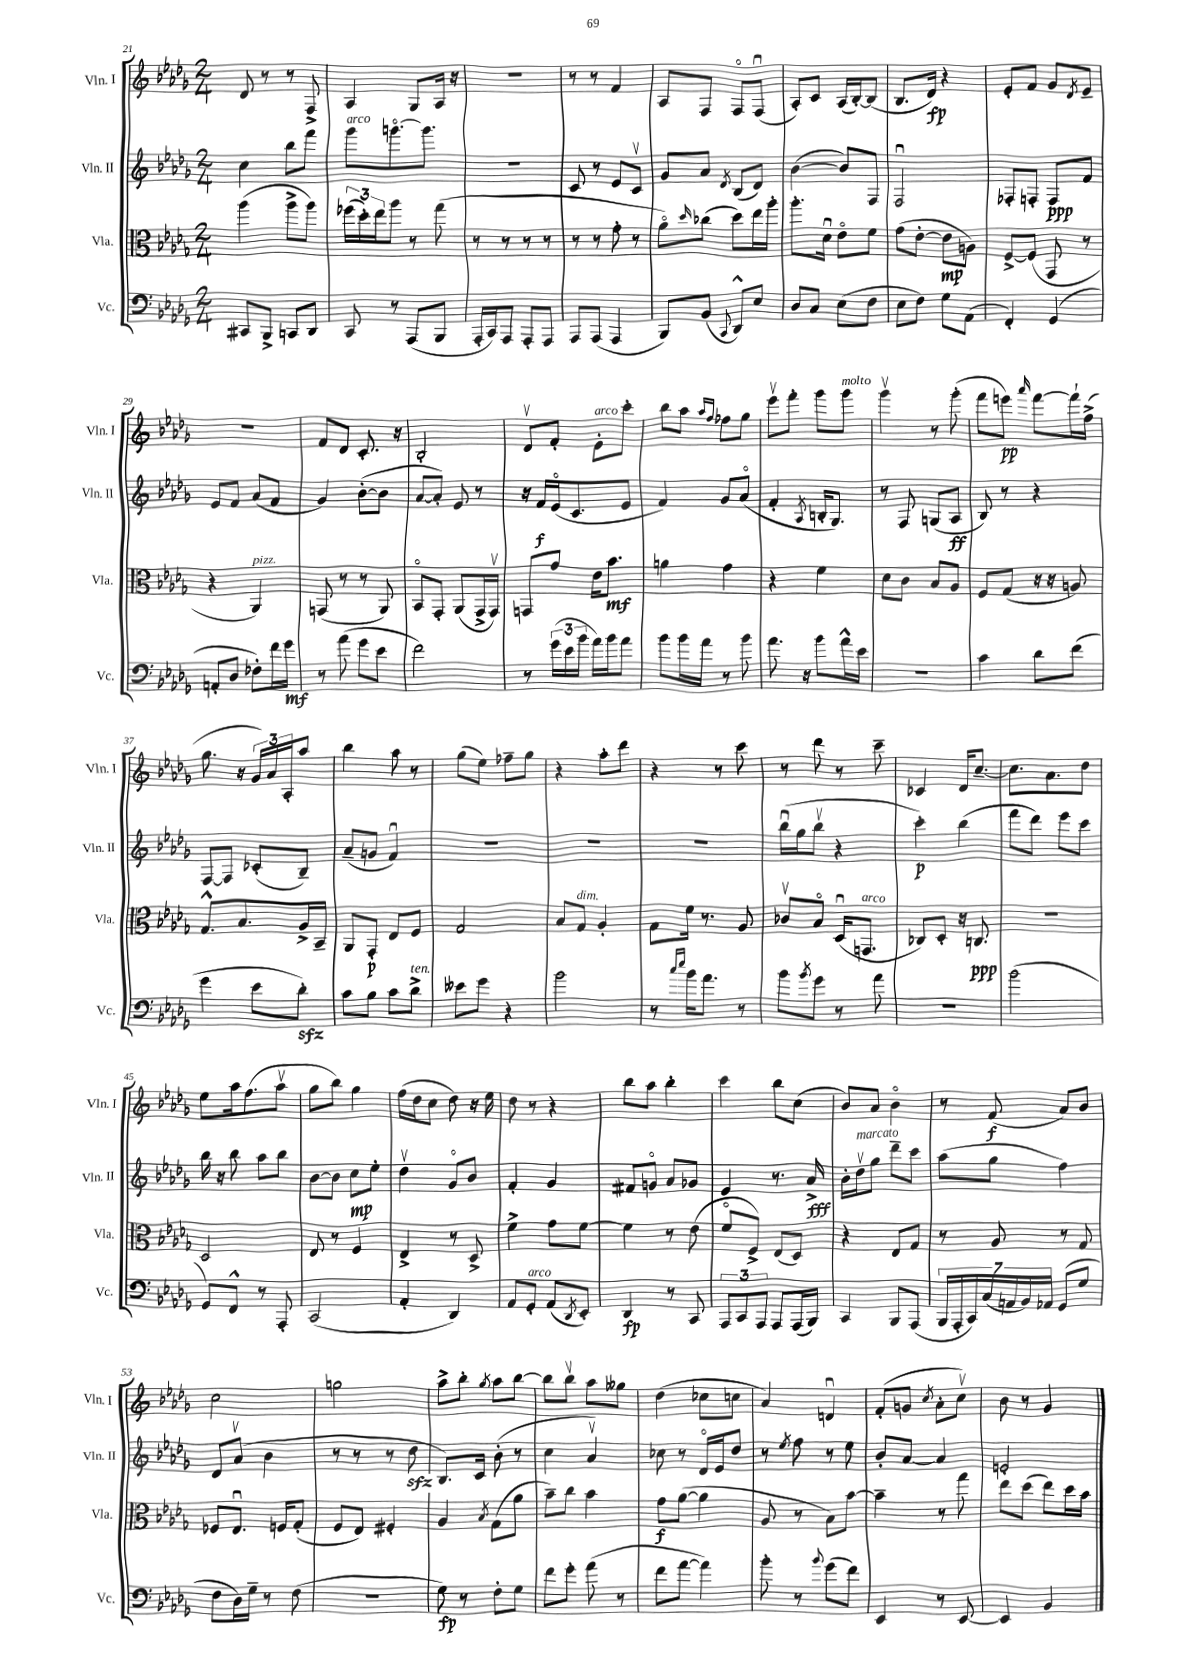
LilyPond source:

<<
\new StaffGroup <<
\new Staff = "s0" \with { instrumentName = "Vln. I" shortInstrumentName = "Vln. I" } {
    \clef treble \key des \major \numericTimeSignature \time 2/4
    des'8 r8 r8 f8-> |
    aes4 ges8 aes16 r16 |
    R2 |
    r8 r8 f'4 |
    aes8 f8 f8\flageolet f8\downbow( |
    aes8-.) c'8 aes16( bes16~-.) bes8( |
    bes8. des'16\fp) r4 |
    ees'8-. f'8 ges'8 \acciaccatura { des'8 } ees'8-- |
    R2 |
    f'8 des'8 c'8.-. r16 |
    bes2-. |
    des'8\upbow f'8-. ees'8-.^\markup { \italic "arco" } c'''8-. |
    bes''8 aes''8 \grace { aes''16 f''16 } fes''8 ges''8 |
    ees'''8\upbow f'''8-. ges'''8 ges'''8^\markup { \italic "molto" } |
    ges'''4\upbow r8 ges'''8-.( |
    f'''8 e'''8\pp) \grace { aes'''16 } f'''8~ f'''16-! f''16->( |
    ges''8. r16 \tuplet 3/2 { ges'16) aes'16 aes16-. } aes''8 |
    bes''4 aes''8 r8 |
    ges''8( ees''8) fes''8-- ges''8 |
    r4 aes''8-. des'''8 |
    r4 r8 c'''8 |
    r8 des'''8 r8 c'''8-- |
    ces'4 des'16 c''8.~-- |
    c''8. aes'8. des''8 |
    ees''8 aes''16 f''8.( aes''8\upbow |
    ges''8 bes''8) ges''4 |
    f''16( des''16 c''8 des''8) r16 ees''16 |
    des''8 r8 r4 |
    bes''8 aes''8 bes''4-. |
    c'''4 bes''8 c''8( |
    bes'8) aes'8 bes'4\flageolet |
    r8 f'8\f( aes'8) bes'8 |
    c''2 |
    g''2 |
    aes''8-> bes''8-. \acciaccatura { ges''8 } aes''8 bes''8~ |
    bes''8 bes''8\upbow aes''8 geses''8 |
    des''4( ces''8 c''8 |
    aes'4) d'4\downbow |
    f'8-.( g'8 \acciaccatura { c''8 } aes'8-. c''8\upbow) |
    bes'8 r8 ges'4 \bar "|." |
}
\new Staff = "s1" \with { instrumentName = "Vln. II" shortInstrumentName = "Vln. II" } {
    \clef treble \key des \major \numericTimeSignature \time 2/4
    c''4 bes''8 f'''8 |
    ges'''8^\markup { \italic "arco" } g'''8.~\flageolet g'''8. |
    r2 |
    c'8 r8 ees'8 c'8\upbow |
    ges'8 aes'8 \acciaccatura { des'8 } bes8( des'8) |
    bes'4~( bes'8) f8 |
    f2\downbow |
    fes8-. f8-. f8\ppp f'8 |
    ees'8 f'8 aes'8( f'8 |
    ges'4) bes'8~-.( bes'8 |
    aes'8~ aes'8-.) ees'8 r8 |
    r16 f'16\f ees'16\flageolet( c'8. ees'8 |
    f'4) ges'8 aes'8\flageolet( |
    f'4-. \acciaccatura { aes8 } b16-. ges8.) |
    r8 f8 g8( aes8\ff |
    bes8) r8 r4 |
    f8~ f8 ces'8-.( bes8--) |
    aes'8--( g'8 f'4\downbow) |
    R2 |
    R2 |
    R2 |
    bes''16\downbow( ges''16 bes''8\upbow r4 |
    c'''4-.\p) bes''4( |
    f'''8 des'''8) ees'''8 c'''8 |
    bes''16 r16 bes''8 aes''8 bes''8 |
    bes'8~ bes'8 c''8\mp ees''8-. |
    des''4\upbow ges'8\flageolet bes'8 |
    f'4-. ges'4 |
    fis'8 g'8\flageolet aes'8 ges'8 |
    ees'4 r8. aes'16->\fff |
    bes'16-. des''16\upbow^\markup { \italic "marcato" } ges''8 des'''8-- c'''8 |
    aes''8( ges''8 f''4) |
    des'8 aes'8\upbow( bes'4 |
    r8 r8 r8 des''8\sfz |
    bes8.) c'16 bes'8-.( r8 |
    c''4 aes'4\upbow) |
    ces''8 r8 des'16\flageolet ees'16 des''8 |
    r8 \acciaccatura { ees''8 } f''8 r8 ees''8 |
    bes'8-. aes'8~ aes'4 |
    e'2-. \bar "|." |
}
\new Staff = "s2" \with { instrumentName = "Vla." shortInstrumentName = "Vla." } {
    \clef alto \key des \major \numericTimeSignature \time 2/4
    aes''4( aes''8-> aes''8) |
    \tuplet 3/2 { fes''16( des''16-.) ees''16 } aes''8 r8 ges''8( |
    r8 r8 r8 r8 |
    r8 r8 ges'8-. r8 |
    aes'8\flageolet) \grace { des''16 } ces''8( des''8) ees''16 aes''16-. |
    aes''8.-. des'16\downbow ees'8\flageolet f'8 |
    ges'8( ees'8~-. ees'8\mp a8) |
    f8~-> f8( ges,8 r8 |
    r4 aes,4^\markup { \italic "pizz." }) |
    g,8( r8 r8 aes,8) |
    bes,8\flageolet ges,8-. aes,8( ges,16-> ges,16\upbow) |
    g,8 ges'8 ees'16 bes'8.\mf |
    a'4 ges'4 |
    r4 f'4 |
    des'8 c'8 bes8 aes8 |
    f8 ges8( r16 r16 a8) |
    ges8.-^ bes8. aes16-> bes,16-- |
    aes,8 ges,8-.\p ees8 f8 |
    ges2 |
    bes8 ges8^\markup { \italic "dim." } aes4-. |
    ges8 f'16 r8. aes8 |
    ces'8\upbow bes8\flageolet des16\downbow( g,8.^\markup { \italic "arco" } |
    ces8) des8-. r16 c8.\ppp |
    R2 |
    des2 |
    ees8 r8 f4 |
    ees4-> r8 des8-> |
    f'4-> ges'8 f'8~ |
    f'4 r8 ees'8( |
    f'8\flageolet f8->) ees8( des8) |
    r4 ees8 ges8 |
    r8 aes8 r8 ges8 |
    fes8 ees8.\downbow f16 ges8-.( |
    f8 ees8) fis4-. |
    aes4 \acciaccatura { bes8 } ges8( aes'8 |
    bes'8--) c''8 bes'4 |
    ges'8\f aes'8~( aes'4 |
    aes8 r8 bes8) bes'8~ |
    bes'4-- r8 ges''8 |
    ees''8 des''8( ees''8) des''16 bes'16 \bar "|." |
}
\new Staff = "s3" \with { instrumentName = "Vc." shortInstrumentName = "Vc." } {
    \clef bass \key des \major \numericTimeSignature \time 2/4
    cis,8 bes,,8-> c,8 des,8 |
    c,8 r8 aes,,8( bes,,8 |
    aes,,16-. c,16) aes,,8 aes,,8-. aes,,8 |
    aes,,8 aes,,8( aes,,4 |
    bes,,8) bes,8( \appoggiatura { c,8 } des,8-^) ees8 |
    des8 c8 ees8( f8 |
    ees8 f8) ges8 aes,8( |
    f,4-.) ges,4( |
    a,8-. des8 fes8-.) f'16 ges'16\mf |
    r8 aes'8( ges'8 ees'8 |
    f'2) |
    r8 \tuplet 3/2 { ges'16( ees'16 bes'16 } aes'16) bes'16 aes'8 |
    bes'8 bes'16 aes'16 r8 bes'8 |
    aes'8. r16 bes'8 aes'16-^ ees'16 |
    r2 |
    c'4 des'8 f'8( |
    ges'4 ees'8 des'8-.\sfz) |
    c'8 bes8 c'8 des'8->^\markup { \italic "ten." } |
    eeses'8 ges'8 r4 |
    bes'2 |
    r8 \grace { c''16 ees''16 } bes'16 aes'8. r8 |
    bes'8 \acciaccatura { bes'8 } ges'8 r8 aes'8 |
    r2 |
    bes'2( |
    ges,8) f,8-^ r8 aes,,8-. |
    c,2( |
    aes,4-. des,4) |
    aes,8 ges,8-.^\markup { \italic "arco" } aes,8( \acciaccatura { des,8 } ees,8-.) |
    des,4\fp r8 c,8 |
    \tuplet 3/2 { aes,,8 c,8 aes,,8 } aes,,8 aes,,16( bes,,16) |
    c,4 bes,,8 aes,,8( |
    \tuplet 7/4 { bes,,16 aes,,16-. c,16) c16( a,16 bes,16) aes,16 } ges,8( ges8 |
    f8 des16) ges16-- r8 f8( |
    R2 |
    ges8\fp) r8 f8-. ges8 |
    f'8 ges'8-. aes'8( r8 |
    f'8 aes'8~ aes'4) |
    bes'8-. r8 \appoggiatura { bes'8 } ges'8( f'8) |
    ees,4 r8 ees,8~ |
    ees,4 bes,4 \bar "|." |
}
>>
>>
\layout { \context { \Score currentBarNumber = #21 } }
